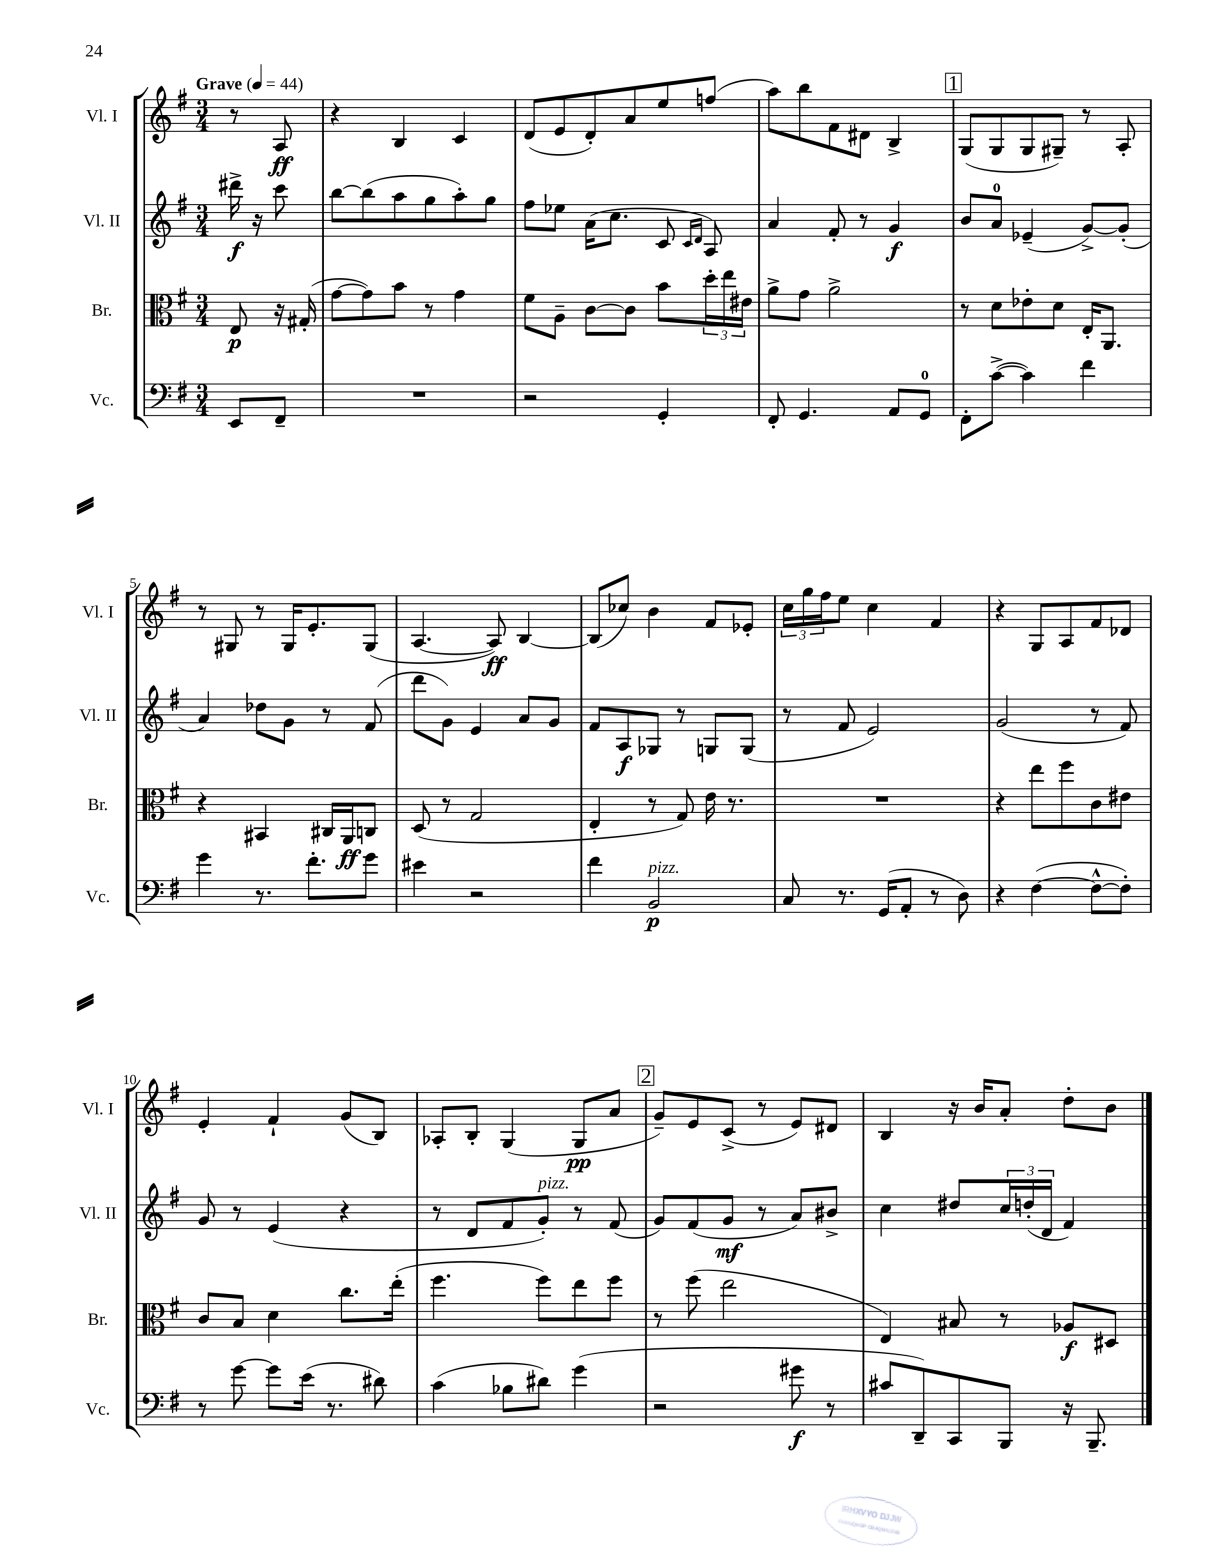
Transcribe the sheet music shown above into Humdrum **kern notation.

**kern	**dynam	**kern	**dynam	**kern	**dynam	**kern	**dynam
*part4	*part4	*part3	*part3	*part2	*part2	*part1	*part1
*staff4	*staff4	*staff3	*staff3	*staff2	*staff2	*staff1	*staff1
*I"Vc.	*	*I"Br.	*	*I"Vl. II	*	*I"Vl. I	*
*I'Vc.	*	*I'Br.	*	*I'Vl. II	*	*I'Vl. I	*
*clefF4	*	*clefC3	*	*clefG2	*	*clefG2	*
*k[f#]	*	*k[f#]	*	*k[f#]	*	*k[f#]	*
*M3/4	*	*M3/4	*	*M3/4	*	*M3/4	*
*MM44	*	*MM44	*	*MM44	*	*MM44	*
=	=	=	=	=	=	=	=
!	!	!	!	!	!	!LO:TX:a:B:t=Grave	!
8EE/L	.	8E/	p	16ddd#X^\	f	8r	.
.	.	.	.	16r	.	.	.
8FF#~/J	.	16r	.	8ccc\	.	8A/	ff
.	.	(16G#X'/	.	.	.	.	.
=1	=1	=1	=1	=1	=1	=1	=1
2.r	.	[8g\L	.	[8bb\L	.	4r	.
.	.	8g\])	.	(8bb\]	.	.	.
.	.	8b\J	.	8aa\	.	4B/	.
.	.	8r	.	8gg\	.	.	.
.	.	4g\	.	8aa'\)	.	4c/	.
.	.	.	.	8gg\J	.	.	.
=2	=2	=2	=2	=2	=2	=2	=2
2r	.	8f#\L	.	8ff#\L	.	(8d/L	.
.	.	8A~\J	.	8ee-X\J	.	8e/	.
.	.	[8c\L	.	(16a\KL	.	8d'/)	.
.	.	.	.	8.cc\J	.	.	.
.	.	8c\J]	.	.	.	8a/	.
4GG'/	.	8b\L	.	8c/	.	8ee/	.
.	.	.	.	16qqc/LL	.	.	.
.	.	.	.	16qqd/JJ	.	.	.
.	.	24dd'\L	.	8A/)	.	(8ffn/J	.
.	.	24ee\	.	.	.	.	.
.	.	24e#X\JJ	.	.	.	.	.
=3	=3	=3	=3	=3	=3	=3	=3
8FF#'/	.	8a^\L	.	4a/	.	8aa\L)	.
4.GG/	.	8g\J	.	.	.	8bb\	.
.	.	2a^\	.	8f#'/	.	8f#\	.
.	.	.	.	8r	.	8d#X\J	.
8AA/L	.	.	.	4g/	f	4B^/	.
8GG/J	.	.	.	.	.	.	.
!!LO:REH:place=s1:t=1
=4	=4	=4	=4	=4	=4	=4	=4
8FF#'\L	.	8r	.	8b/L	.	(8G/L	.
([8c^\J	.	8d\L	.	8a/J	.	8G/	.
4c\])	.	8e-X'\	.	(4e-X~/	.	8G/	.
.	.	8d\J	.	.	.	8G#X~/J)	.
4f#\	.	16E'/KL	.	[8g^/L)	.	8r	.
.	.	8.AA/J	.	.	.	.	.
.	.	.	.	(8g'/J]	.	8A'/	.
!!LO:LB:g=z
=5	=5	=5	=5	=5	=5	=5	=5
4g\	.	4r	.	4a/)	.	8r	.
.	.	.	.	.	.	8G#X/	.
8.r	.	4BB#X/	.	8dd-X\L	.	8r	.
.	.	.	.	8g\J	.	16G#/KL	.
8.f#'\L	.	.	.	.	.	8.e'/	.
.	.	16C#X/LL	.	8r	.	.	.
.	.	16AA/J	ff	.	.	.	.
8g\J	.	8Cn/J	.	(8f#/	.	(8G#/J	.
=6	=6	=6	=6	=6	=6	=6	=6
4e#X\	.	(8D/	.	8ddd\L	.	[4.A/	.
.	.	8r	.	8g\J)	.	.	.
2r	.	2G/	.	4e/	.	.	.
.	.	.	.	.	.	8A/])	ff
.	.	.	.	8a/L	.	[4B/	.
.	.	.	.	8g/J	.	.	.
=7	=7	=7	=7	=7	=7	=7	=7
4f#\	.	4E'/	.	8f#/L	.	(8B/L]	.
.	.	.	.	8A/	f	8cc-X/J)	.
!LO:TX:a:i:t=pizz.	!	!	!	!	!	!	!
2BB/	p	8r	.	8G-X/J	.	4b\	.
.	.	8G/)	.	8r	.	.	.
.	.	16e\	.	8Gn/L	.	8f#/L	.
.	.	8.r	.	.	.	.	.
.	.	.	.	(8G/J	.	8e-X'/J	.
=8	=8	=8	=8	=8	=8	=8	=8
8C/	.	2.r	.	8r	.	24cc\LL	.
.	.	.	.	.	.	24gg\	.
.	.	.	.	.	.	24ff#\J	.
8.r	.	.	.	8f#/	.	8ee\J	.
.	.	.	.	2e/)	.	4cc\	.
(16GG/KL	.	.	.	.	.	.	.
8AA'/J	.	.	.	.	.	.	.
8r	.	.	.	.	.	4f#/	.
8D\)	.	.	.	.	.	.	.
=9	=9	=9	=9	=9	=9	=9	=9
4r	.	4r	.	(2g/	.	4r	.
([4F#\	.	8ee\L	.	.	.	8G/L	.
.	.	8ff#\	.	.	.	8A/	.
8F#^^\L_	.	8c\	.	8r	.	8f#/	.
8F#'\J])	.	8e#X\J	.	8f#/)	.	8d-X/J	.
!!LO:LB:g=z
=10	=10	=10	=10	=10	=10	=10	=10
8r	.	8c/L	.	8g/	.	4e'/	.
[8g\	.	8B/J	.	8r	.	.	.
8g\L]	.	4d\	.	(4e/	.	4f#`/	.
(16e\Jk	.	.	.	.	.	.	.
8.r	.	.	.	.	.	.	.
.	.	8.cc\L	.	4r	.	(8g/L	.
8d#X\)	.	.	.	.	.	8B/J)	.
.	.	(16ee'\Jk	.	.	.	.	.
=11	=11	=11	=11	=11	=11	=11	=11
(4c\	.	4.ff#\	.	8r	.	8A-X'/L	.
.	.	.	.	8d/L	.	8B'/J	.
8B-X\L	.	.	.	8f#/	.	(4G/	.
!	!	!	!	!LO:TX:a:i:t=pizz.	!	!	!
8d#X\J)	.	8ff#\L)	.	8g'/J)	.	.	.
(4g\	.	8ee\	.	8r	.	8G/L	pp
.	.	8ff#\J	.	(8f#/	.	8a/J	.
!!LO:REH:place=s1:t=2
=12	=12	=12	=12	=12	=12	=12	=12
2r	.	8r	.	8g/L)	.	8g~/L)	.
.	.	(8ff#\	.	(8f#/	.	8e/	.
.	.	2ee\	.	8g/J	mf	(8c^/J	.
.	.	.	.	8r	.	8r	.
8g#X\	f	.	.	8a/L)	.	8e/L)	.
8r	.	.	.	8b#X^/J	.	8d#X/J	.
=13	=13	=13	=13	=13	=13	=13	=13
8c#X/L	.	4E/)	.	4cc\	.	4B/	.
8DD~/)	.	.	.	.	.	.	.
8CC/	.	8B#X/	.	8dd#X/L	.	16r	.
.	.	.	.	.	.	16b/KL	.
8BBB/J	.	8r	.	24cc/L	.	8a'/J	.
.	.	.	.	(24ddn'/	.	.	.
.	.	.	.	24d/JJ	.	.	.
16r	.	8A-X/L	f	4f#/)	.	8dd'\L	.
8.BBB~/	.	.	.	.	.	.	.
.	.	8D#X/J	.	.	.	8b\J	.
==	==	==	==	==	==	==	==
*-	*-	*-	*-	*-	*-	*-	*-
